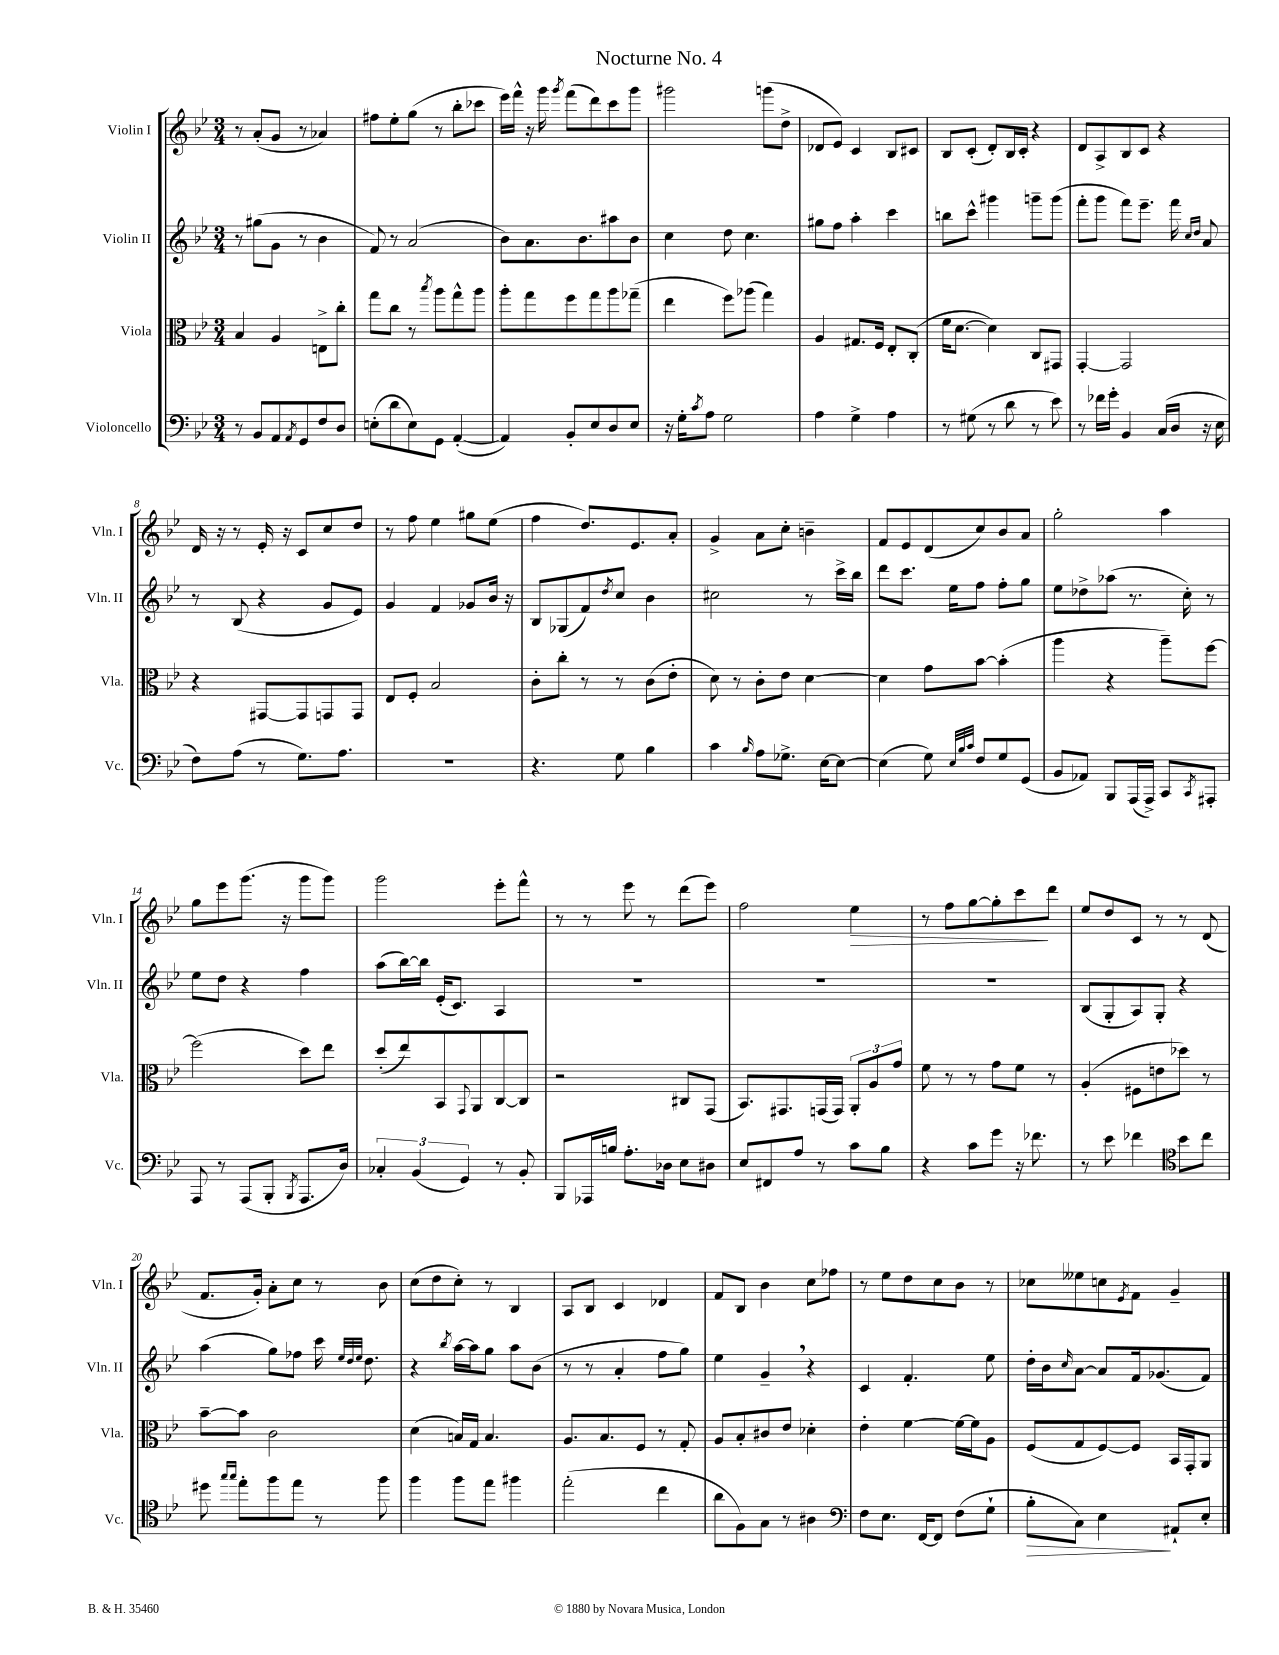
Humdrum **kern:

**kern	**kern	**kern	**kern
*staff4	*staff3	*staff2	*staff1
*clefF4	*clefC3	*clefG2	*clefG2
*k[b-e-]	*k[b-e-]	*k[b-e-]	*k[b-e-]
*M3/4	*M3/4	*M3/4	*M3/4
8r	4B-/	8r	8r
8BB-/L	.	(8gg#\L	(8a'/L
8AA/	4A/	8g\J	8g/J
8qAA/	.	.	.
8GG/	.	8r	8r
8F/	8E^\L	4b-\	4a-/)
8D/J	8cc'\J	.	.
=	=	=	=
(8E'\L	8gg\L	8f/)	8ff#\L
8d\	8cc\J	8r	8ee-'\
8E\)	8r	(2a/	(8gg\J
.	8qbb-/	.	.
8GG\J	8aa\L	.	8r
([4AA'/	8gg^^\	.	8bb-'\L
.	8aa\J	.	8ccc-\J
=	=	=	=
4AA/])	8aa'\L	8b-\L)	16eee-\LL)
.	.	.	16fff^^\JJ
.	8gg\	8.a\	16r
.	.	.	16ggg\
.	.	.	8qggg/
8BB-'/L	8ff\	.	(8fff\L
.	.	8.b-\	.
8E-/	8gg\	.	8ddd\)
8D/	8aa\	8aa#\	8ccc\
8E-/J	(8gg-~\J	8b-\J	8ggg\J
=	=	=	=
16r	4ee-\	4cc\	2ggg#\
16G'\LK	.	.	.
8qc/	.	.	.
8A\J	.	.	.
2G\	8ff\L)	8dd\	.
.	(8aa-\J	4.cc\	.
.	4gg\)	.	(8ggg\L
.	.	.	8dd^\J
=	=	=	=
4A\	4A/	8gg#\L	8d-/L
.	.	8ff\J	8e-/J)
4G^\	8.G#/L	4aa'\	4c/
.	16F/Jk	.	.
4A\	8E-'/L	4ccc\	8B-/L
.	(8C'/J	.	8c#/J
=	=	=	=
8r	16f\LK	8bb\L	8B-/L
.	[8.d\J	.	.
(8G#\	.	8ccc^^\J	(8c'/J
8r	4d\])	4ggg#\	8d'/L)
8d\	.	.	16B-/L
.	.	.	16c'/JJ
8r	8C/L	8ggg~\L	4r
8e-\)	8GG#/J	(8ggg\J	.
=	=	=	=
8r	[4GG'/	8fff'\L	8d/L
16f-\LL	.	8ggg\J	8A^/
16g'\JJ	.	.	.
4BB-/	2GG/]	8fff\L)	8B-/
.	.	8.eee-~\J	8c/J
(16C/LL	.	.	4r
16D/JJ	.	16fff\	.
.	.	16qqcc/LL	.
.	.	16qqdd/JJ	.
16r	.	8a/	.
16E-\	.	.	.
=	=	=	=
8F\L)	4r	8r	16d/
.	.	.	16r
(8A\J	.	(8B-/	8r
8r	[8GG#/L	4r	16e-'/
.	.	.	16r
8.G\L)	8GG#/]	.	8c/L
.	8GG/	8g/L	8cc/
8.A\J	.	.	.
.	8GG/J	8e-/J)	8dd/J
=	=	=	=
2.r	8E-/L	4g/	8r
.	8F'/J	.	8ff\
.	2B-/	4f/	4ee-\
.	.	8g-/L	8gg#\L
.	.	16b-/Jk	(8ee-\J
.	.	16r	.
=	=	=	=
4.r	8c'\L	8B-/L	4ff\
.	8cc'\J	(8G-/	.
.	8r	8f/)	8.dd/L)
.	.	8qdd/	.
8G\	8r	8cc/J	.
.	.	.	8.e-/
4B-\	(8c\L	4b-\	.
.	8e-'\J	.	8a'/J
=	=	=	=
4c\	8d\)	2cc#\	4g^/
.	8r	.	.
16qqB-/	.	.	.
8A\L	8c'\L	.	8a\L
8.G-^\J	8e-\J	.	8cc'\J
.	[4d\	8r	4b~\
[16E-\LK	.	.	.
8E-\_J	.	16ccc^\LL	.
.	.	16bb-\JJ	.
=	=	=	=
(4E-\]	4d\]	8ddd\L	8f/L
.	.	8.ccc\J	8e-/
8G\)	8g\L	.	(8d/
.	.	16ee-\LK	.
32qqE-/LLL	.	.	.
32qqB-/	.	.	.
32qqc/JJJ	.	.	.
8F/L	[8b-\J	8ff\J	8cc/)
8G/	(4b-'\]	8ff'\L	8b-/
(8GG/J	.	8gg\J	8a/J
=	=	=	=
8BB-/L	4aa\	8ee-\L	2gg'\
8AA-/J)	.	8dd-^\	.
8BBB-/L	4r	(8aa-\J	.
(16AAA/L	.	8.r	.
16AAA^/JJ)	.	.	.
8CC/L	8aa~\L)	.	4aa\
.	.	16cc'\)	.
8qCC/	.	.	.
8AAA#'/J	[8ff\J	8r	.
=	=	=	=
8AAA/	(2ff\]	8ee-\L	8gg\L
8r	.	8dd\J	8eee-\
(8AAA/L	.	4r	(8.ggg\J
8BBB-'/J	.	.	.
.	.	.	16r
8qBBB-/	.	.	.
8.AAA/L	8dd\L)	4ff\	8ggg\L
.	8ee-\J	.	8ggg\J)
16D/Jk)	.	.	.
=	=	=	=
6C-'/	(8dd'/L	(8aa\L	2ggg\
.	8ee-/)	[16bb-\L)	.
(6BB-/	.	.	.
.	.	16bb-\]JJ	.
.	8BB-/	(16e-'/LK	.
.	.	8.c/J)	.
6GG/)	.	.	.
.	8qqGG/	.	.
.	8AA/	.	.
8r	[8C/	4A/	8eee-'\L
8BB-'/	8C/]J	.	8fff^^\J
=	=	=	=
8BBB-/L	2r	2.r	8r
16AAA-/L	.	.	8r
16B/JJ	.	.	.
8.A'\L	.	.	8eee-\
.	.	.	8r
16D-\Jk	.	.	.
8E-\L	8C#/L	.	(8ddd\L
8D#\J	(8GG/J	.	8eee-\J)
=	=	=	=
8E-/L	8.BB-/L)	2.r	2ff\
8FF#/	.	.	.
.	8.GG#/	.	.
8A/J	.	.	.
8r	(16GG/L	.	.
.	16GG/JJ)	.	.
8c\L	12AA'/L	.	4ee-\
.	12A/	.	.
8B-\J	.	.	.
.	12g/J	.	.
=	=	=	=
4r	8f\	2.r	8r
.	8r	.	8ff\L
8c\L	8r	.	[8gg\
8g\J	8g\L	.	8gg'\]
16r	8f\J	.	8ccc\
8.f-\	.	.	.
.	8r	.	8ddd\J
=	=	=	=
8r	(4A'/	(8B-/L	8ee-/L
8e-\	.	8G'/	8dd/
4f-\	8F#\L	8A/)	8c/J
.	8e\	8G'/J	8r
*clefC4	*	*	*
8b-\L	8dd-\J)	4r	8r
8cc\J	8r	.	(8d/
=	=	=	=
8dd#\	[8b-~\L	(4aa\	8.f/L
16qqgg/LL	.	.	.
16qqgg/JJ	.	.	.
8ee-'\L	8b-\]J	.	.
.	.	.	16g'/Jk)
8ff\	2c\	8gg\L)	8a'\L
8ee-\J	.	8ff-\J	8cc\J
8r	.	16ccc\	8r
.	.	32qqee-/LLL	.
.	.	32qqdd/	.
.	.	32qqee-/JJJ	.
.	.	8.dd\	.
8ff\	.	.	8b-\
=	=	=	=
4ff\	(4d\	4r	(8cc\L
.	.	.	8dd\
.	.	8qbb-/	.
8ff\L	16B/LL)	[16aa\LL	8cc'\J)
.	16G/JJ	16aa\]J	.
8ee-\J	4.B/	8gg\J	8r
4ff#\	.	8aa\L	4B-/
.	.	(8b-\J	.
=	=	=	=
(2ee-'\	8.A/L	8r	8A/L
.	.	8r	8B-/J
.	8.B-/	.	.
.	.	4a'/	4c/
.	8F/J	.	.
4cc\	8r	8ff\L	4d-/
.	8G'/	8gg\J)	.
=	=	=	=
8a\L	8A/L	4ee-\	8f/L
8F\)	8B-'/	.	8B-/J
8G\J	8c#/	4g~/	4b-\
8r	8e-/J	.	.
4A#\	4d-'\	4r	8cc\L
.	.	.	8ff-\J
=	=	=	=
*clefF4	*	*	*
8F\L	4e-'\	4c/	8r
8.E-\J	.	.	8ee-\L
.	[4f\	4.f'/	8dd\
[16FF/LK	.	.	.
8FF/]J	.	.	8cc\
(8F\L	16f\_LL	.	8b-\J
.	16f\]J	.	.
8G`\J	8A\J	8ee-\	8r
=	=	=	=
8B-'\L	(8F/L	16dd'\LL	8cc-\L
.	.	16b-\J	.
.	.	16qqcc/	.
8C\J)	8G/	[8a\J	8ee--\
4E-\	[8F/)	8a/]L	8cc\
.	.	.	8qe-/
.	8F/]J	16f/k	8f\J
.	.	(8.g-/	.
8AA#`/L	16BB-/LL	.	4g~/
.	16GG'/J	.	.
8E-'/J	8AA/J	8f/J)	.
==	==	==	==
*-	*-	*-	*-
